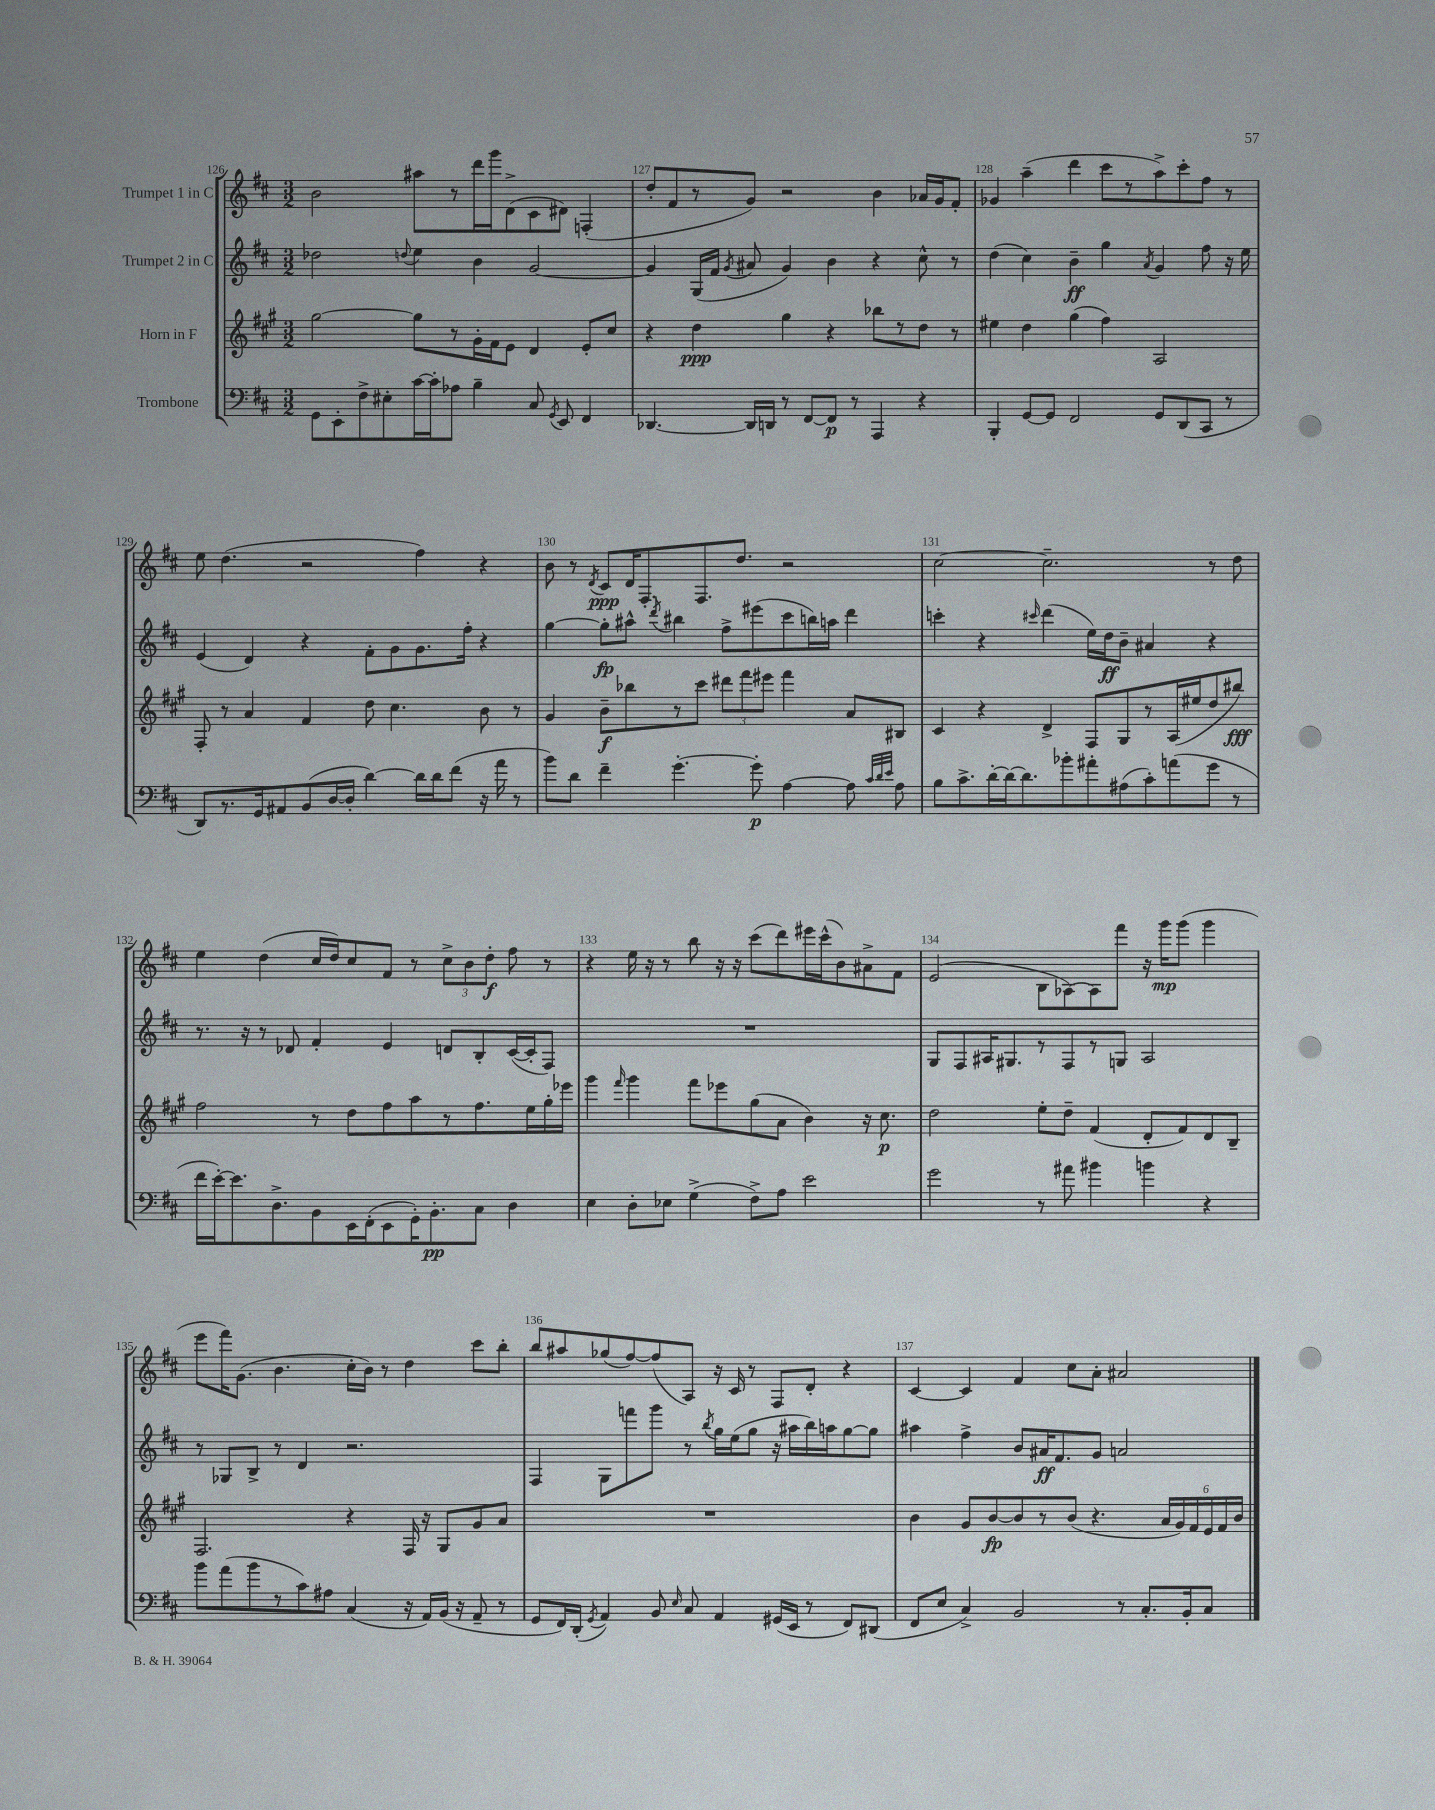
<<
\new StaffGroup <<
\new Staff = "s0" \with { instrumentName = "Trumpet 1 in C" } {
    \clef treble \key d \major \numericTimeSignature \time 3/2
    \autoBeamOff b'2 ais''8[ r8 d'''16 g'''16 d'8->( cis'8 dis'8]) f4-.( |
    d''8[-. fis'8 r8 g'8]) r2 b'4 aes'16[ g'16 fis'8]-. |
    ges'4 a''4--( d'''4 cis'''8[ r8 a''8->) cis'''8-. fis''8] r8 |
    e''8 d''4.( r2 fis''4) r4 |
    b'8 r8 \acciaccatura { d'8 } cis'8[\ppp d'16 fis8.-. fis8. d''8.] r2 |
    cis''2~ cis''2.-- r8 d''8 |
    e''4 d''4( cis''16[ d''16) cis''8 fis'8] r8 \tuplet 3/2 { cis''8[-> b'8 d''8]-.\f } fis''8 r8 |
    r4 e''16 r16 r8 b''8 r16 r16 cis'''8[( d'''8) eis'''16 cis'''16-^( b'8) ais'8-> fis'8] |
    e'2( b8[ aes8~) aes8 fis'''8] r16 g'''16[\mp g'''8]( g'''4 |
    e'''8[ fis'''16) g'8.]( b'4. cis''16[-. b'16]) r8 d''4 cis'''8[ b''8]-. |
    b''8[ ais''8 ges''8( fis''8~) fis''8( a8]) r16 cis'16 r8 fis8[ d'8]-. r4 |
    cis'4~ cis'4 fis'4 cis''8[ a'8]-. ais'2 \bar "|." |
}
\new Staff = "s1" \with { instrumentName = "Trumpet 2 in C" } {
    \clef treble \key d \major \numericTimeSignature \time 3/2
    \autoBeamOff des''2 \appoggiatura { d''8 } e''4 b'4 g'2~ |
    g'4 g16[( fis'16] \acciaccatura { g'8 } ais'8 g'4) b'4 r4 cis''8-^ r8 |
    d''4( cis''4) b'4--\ff g''4 \acciaccatura { a'8 } g'4 fis''8 r16 e''16 |
    e'4( d'4) r4 fis'8[-. g'8 g'8. fis''16]-. r4 |
    g''4~ g''8[-.\fp ais''8]-^ \acciaccatura { d'''8 } bis''4 fis''8[-> eis'''8( cis'''8 b''16) a''16] d'''4 |
    c'''4-. r4 \grace { cis'''16 } d'''4( e''16[) d''16\ff b'8]-- ais'4 r4 |
    r8. r16 r8 des'8 fis'4-. e'4 d'8[ b8-. cis'16~( cis'16-. fis8]) |
    R1. |
    g8[ fis8 ais16 gis8. r8 fis8 r8 g8] ais2 |
    r8 ges8[ b8]-> r8 d'4 r2. |
    fis4 g8[ f'''8 g'''8] r8 \acciaccatura { b''8 } g''16[ e''16( g''8] r16 ais''16[ b''16) a''16 g''8~ g''8] |
    ais''4 fis''4-> b'8[ ais'16\ff fis'8. g'8] a'2 \bar "|." |
}
\new Staff = "s2" \with { instrumentName = "Horn in F" } {
    \clef treble \key a \major \numericTimeSignature \time 3/2
    \autoBeamOff gis''2~ gis''8[ r8 gis'16-. fis'16 e'8] d'4 e'8[-. cis''8] |
    r4 d''4\ppp gis''4 r4 bes''8[ r8 d''8] r8 |
    eis''4 d''4 gis''4( fis''4) a2 |
    fis8-. r8 a'4 fis'4 d''8 cis''4. b'8 r8 |
    gis'4 b'8[--\f bes''8 r8 cis'''8] \tuplet 3/2 { dis'''8[ fis'''8 eis'''8] } fis'''4 a'8[ bis8] |
    cis'4 r4 d'4-> fis8[ gis8 r8 a16( eis''16 d''8 bis''8]\fff) |
    fis''2 r8 d''8[ fis''8 a''8 r8 fis''8. e''16 gis''16-. ees'''16] |
    gis'''4 \grace { fis'''16 } gis'''4 fis'''8[ ees'''8 gis''8( a'8] b'4) r16 cis''8.\p |
    d''2 e''8[-. d''8]-- fis'4( d'8[-. fis'8) d'8 b8]-- |
    fis2. r4 fis16 r16 gis8[ gis'8 a'8] |
    R1. |
    b'4 gis'8[ b'8~\fp b'8 r8 b'8]( r4. \tuplet 6/4 { a'16[ gis'16) fis'16 e'16 fis'16 b'16] } \bar "|." |
}
\new Staff = "s3" \with { instrumentName = "Trombone" } {
    \clef bass \key d \major \numericTimeSignature \time 3/2
    \autoBeamOff g,8[ e,8-. fis8-> eis8-. cis'16~ cis'16-. aes8] b4-- cis8 \acciaccatura { g,8 } e,8 fis,4 |
    des,4.~ des,16[ d,16] r8 fis,8[~ fis,8]\p r8 a,,4 r4 |
    b,,4-. g,8[~ g,8] fis,2 g,8[ d,8( cis,8] r8 |
    d,8[) r8. g,16 ais,8 b,8( d16~ d16]-. d'4~) d'16[ d'16 fis'8]( r16 a'16 r8 |
    b'8[) d'8] fis'4-- g'4.~-. g'8-.\p a4~ a8 \grace { cis'32[ d'32 e'32] } a8 |
    b8[ cis'8.-> d'16~-. d'16~ d'8. bes'8-. ais'8-. ais8( cis'8-.) a'8( g'8] r8 |
    fis'16[ e'16~-.) e'8. d8.-> b,8 e,16 fis,16-.( e,8 g,16-.) b,8.-.\pp cis8] d4 |
    e4 d8[-. ees8] g4->( fis8[->) a8] e'2 |
    g'2 r8 ais'8 bis'4 b'4 r4 |
    b'8[ a'8( b'8 r8 cis'8) ais8] cis4( r16 a,16[) b,16]( r16 a,8-- r8 |
    g,8[ fis,16) d,16]-.( \acciaccatura { g,8 } a,4) b,8 \grace { e16 } cis8 a,4 gis,16[( e,16] r8 fis,8[) dis,8]( |
    fis,8[ e8] cis4->) b,2 r8 cis8.[-. b,16-. cis8] \bar "|." |
}
>>
>>
\layout { \context { \Score currentBarNumber = #126 \override BarNumber.break-visibility = ##(#f #t #t) barNumberVisibility = #all-bar-numbers-visible } }
